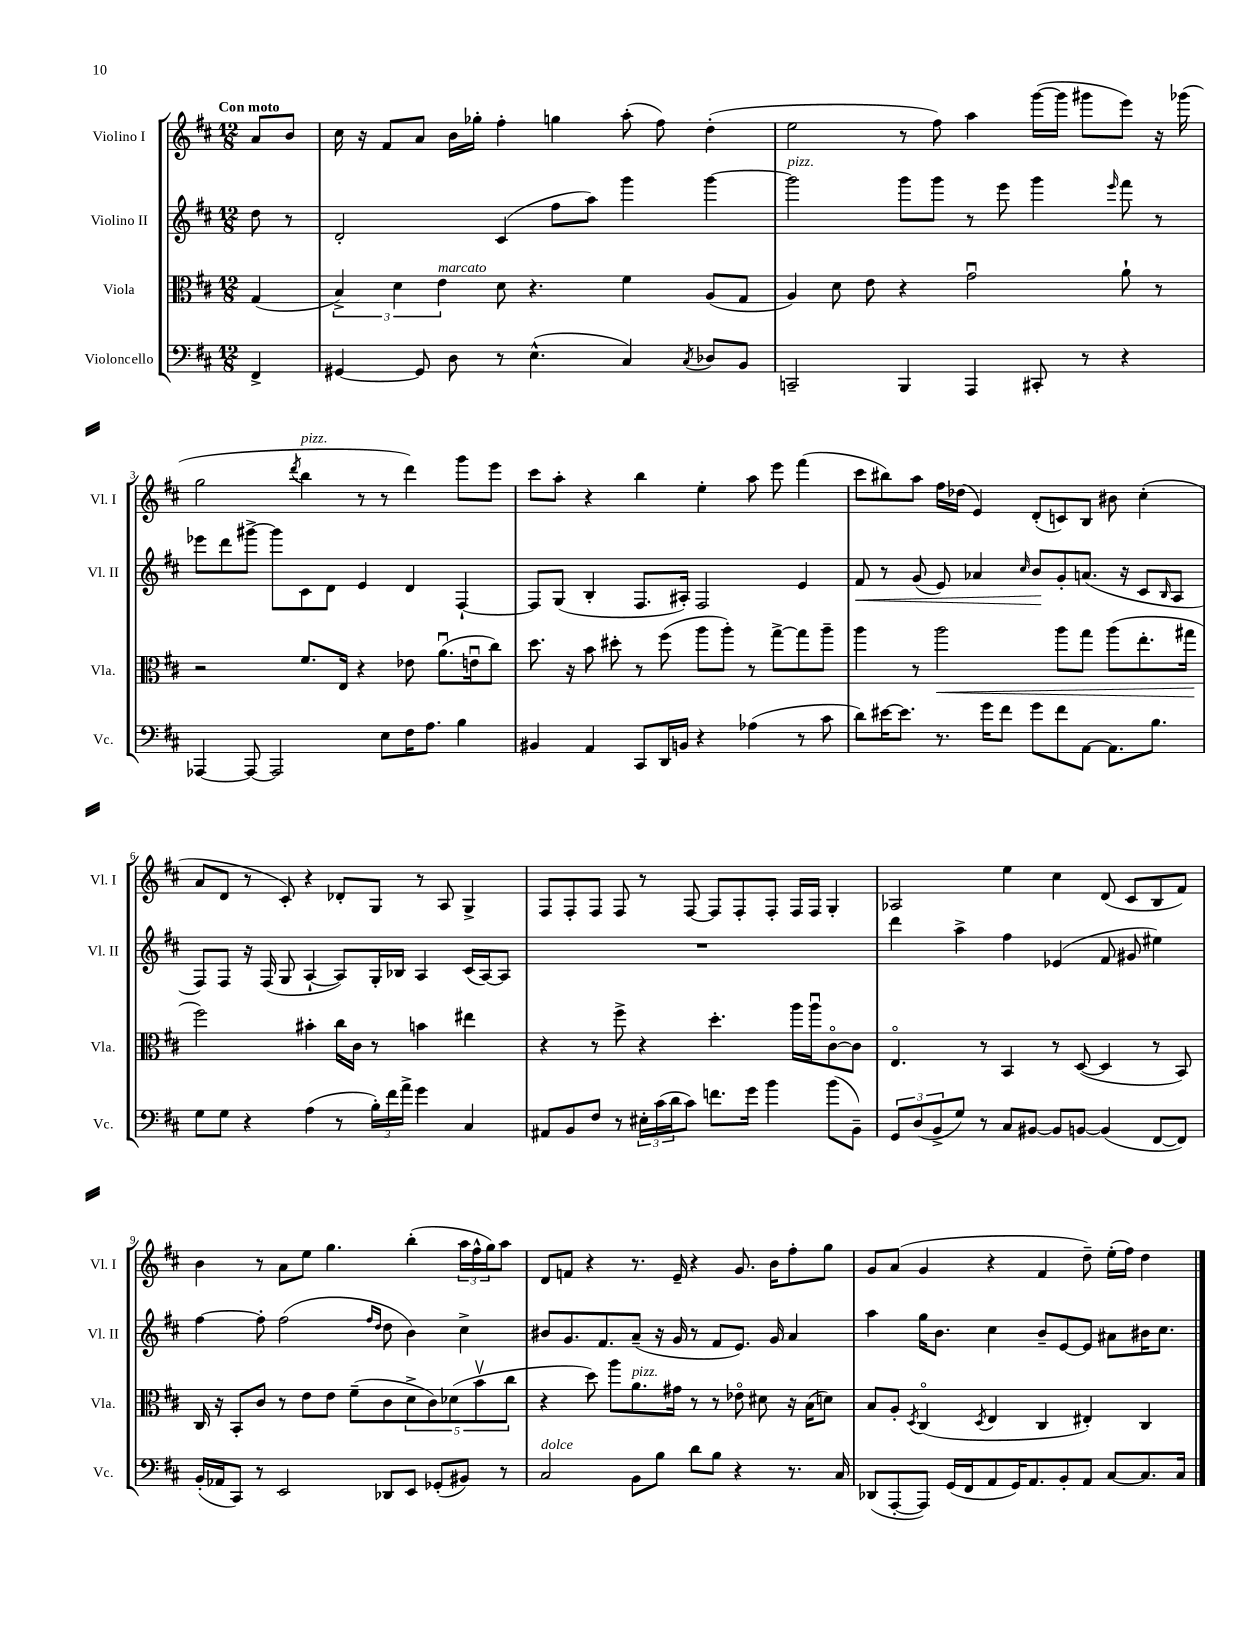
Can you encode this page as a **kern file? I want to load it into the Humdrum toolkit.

**kern	**kern	**kern	**kern
*staff4	*staff3	*staff2	*staff1
*clefF4	*clefC3	*clefG2	*clefG2
*k[f#c#]	*k[f#c#]	*k[f#c#]	*k[f#c#]
*M12/8	*M12/8	*M12/8	*M12/8
4FF#^	(4G	8dd	8a
.	.	8r	8b
=	=	=	=
[4GG#	6B^)	2d'	16cc#
.	.	.	16r
.	.	.	8f#
.	6d	.	.
8GG#]	.	.	8a
.	6e	.	.
8D	.	.	16b
.	.	.	16gg-'
8r	8d	(4c#	4ff#'
(4.E^^	4.r	.	.
.	.	8ff#	4gg
.	.	8aa)	.
4C#)	4f#	4ggg	(8aa'
.	.	.	8ff#)
8qC#	.	.	.
8D-	(8A	[4ggg	(4dd'
8BB	8G	.	.
=	=	=	=
2CC~	4A)	2ggg]	2ee
.	8d	.	.
.	8e	.	.
4BBB	4r	8ggg	8r
.	.	8ggg	8ff#)
4AAA	2gu	8r	4aa
.	.	8eee	.
8CC#'	.	4ggg	([16ggg
.	.	.	16ggg]
8r	.	.	8ggg#
.	.	16qqeee	.
4r	8a`	8fff#	8eee)
.	8r	8r	16r
.	.	.	(16ggg-
=	=	=	=
[4AAA-	2r	8eee-	2gg
.	.	8ddd	.
8AAA-_	.	[8ggg#^	.
2AAA-]	.	8ggg#]	.
.	.	.	8qddd
.	8.f#	8c#	4bb
.	.	8d	.
.	16E	.	.
.	4r	4e	8r
8E	.	.	8r
16F#	8e-	4d	4ddd)
8.A	.	.	.
.	(8.au	.	.
4B	.	[4F#`	8ggg
.	16eu	.	.
.	8cc#)	.	8eee
=	=	=	=
4BB#	8.dd	8F#]	8ccc#
.	.	(8G	8aa'
.	16r	.	.
4AA	8b	4B'	4r
.	8dd#'	.	.
8CC#	8r	8.F#	4bb
16DD	(8ff#	.	.
16BB	.	16A#')	.
4r	8aa	2F#	4ee'
.	8aa')	.	.
(4A-	8r	.	8aa
.	[8gg^	.	8eee
8r	8gg]	4e	(4fff#
8c#	8aa~	.	.
=	=	=	=
8d)	4aa	8f#	8ccc#
[16e#	.	8r	8bb#)
8.e#]	.	.	.
.	8r	(8g	8aa
8.r	2aa	8e)	16ff#
.	.	.	(16dd-
.	.	4a-	4e)
16g	.	.	.
8f#	.	.	.
.	.	16qqcc#	.
8g	.	8b	(8d'
8f#	8aa	8g'	8c)
[8AA	8gg	(8.a	8B
8.AA]	(8aa	.	8b#
.	.	16r	.
.	8.ee'	8c#	(4cc#'
8.B	.	.	.
.	.	16qqB	.
.	.	8A	.
.	16gg#	.	.
=	=	=	=
8G	2ff#)	8F#)	8a
8G	.	8F#	8d
4r	.	16r	8r
.	.	(16F#	.
.	.	8G	8c#')
(4A	4b#'	[4A`	4r
8r	16cc#	8A])	8d-'
.	16c#	.	.
24B')	8r	16G'	8G
24f#	.	.	.
.	.	16B-	.
24a^	.	.	.
4g	4b	4A	8r
.	.	.	8A
4C#	4ee#	(16c#	4G^
.	.	[16A)	.
.	.	8A]	.
=	=	=	=
8AA#	4r	1.r	8F#
8BB	.	.	8F#'
8F#	8r	.	8F#
8r	8ff#^	.	8F#
24E#'	4r	.	8r
(24c#	.	.	.
24d	.	.	.
8c#)	.	.	[8F#
8.f	4.dd'	.	8F#]
.	.	.	8F#'
16g	.	.	.
4b	.	.	8F#'
.	16aa	.	16F#
.	16aau	.	16F#
(8b	[8c#o	.	4G'
8BB~)	8c#]	.	.
=	=	=	=
12GG	4.Eo	4ddd	2A-
(12D	.	.	.
12BB^	.	.	.
8G)	.	4aa^	.
8r	8r	.	.
8C#	4BB	4ff#	4ee
[8BB#	.	.	.
8BB#]	8r	(4e-	4cc#
[8BB	([8D	.	.
(4BB]	4D]	8f#	(8d
.	.	8g#	8c#
[8FF#	8r	4ee#)	8B
8FF#])	8BB)	.	8f#)
=	=	=	=
(16BB'	16C#	[4ff#	4b
16AA-	16r	.	.
8CC#)	8BB'	.	.
8r	8c#	8ff#']	8r
2EE	8r	(2ff#	8a
.	8e	.	8ee
.	8e	.	4.gg
.	(8f#~	.	.
.	.	16qqff#	.
.	.	16qqdd	.
8DD-	8c#	8dd	.
8EE	10d^	4b)	(4bb'
.	10c#)	.	.
(8GG-'	.	.	.
.	(10d-	.	.
8BB#)	.	4cc#^	24aa
.	.	.	24ff#^^
.	10bv	.	.
.	.	.	24gg)
8r	.	.	8aa
.	10cc#	.	.
=	=	=	=
2C#	4r	8b#	8d
.	.	8.g	8f
.	8dd)	.	4r
.	.	8.f#	.
.	8aa	.	.
8BB	8.a	(8a~	8.r
8B	.	16r	.
.	16g#	16g	16e~
8d	8r	8r	4r
8B	8r	8f#	.
4r	8e-o	8.e)	8.g
.	8d#	.	.
.	.	16g	16b
8.r	16r	4a	8ff#'
.	(16B	.	.
.	8d)	.	8gg
16C#	.	.	.
=	=	=	=
(8DD-	8B	4aa	8g
[8AAA'	8A'	.	(8a
.	8qD	.	.
8AAA])	(4C#o	16gg	4g
.	.	8.b	.
(16GG	.	.	.
16FF#	.	.	.
.	8qD	.	.
8AA	4E	4cc#	4r
16GG)	.	.	.
8.AA	.	.	.
.	4C#	8b~	4f#
8BB'	.	[8e	.
8AA	4E#')	8e]	8dd~)
[8C#	.	8a#	(16ee'
.	.	.	16ff#)
8.C#]	4C#	16b#	4dd
.	.	8.cc#	.
16C#	.	.	.
==	==	==	==
*-	*-	*-	*-
